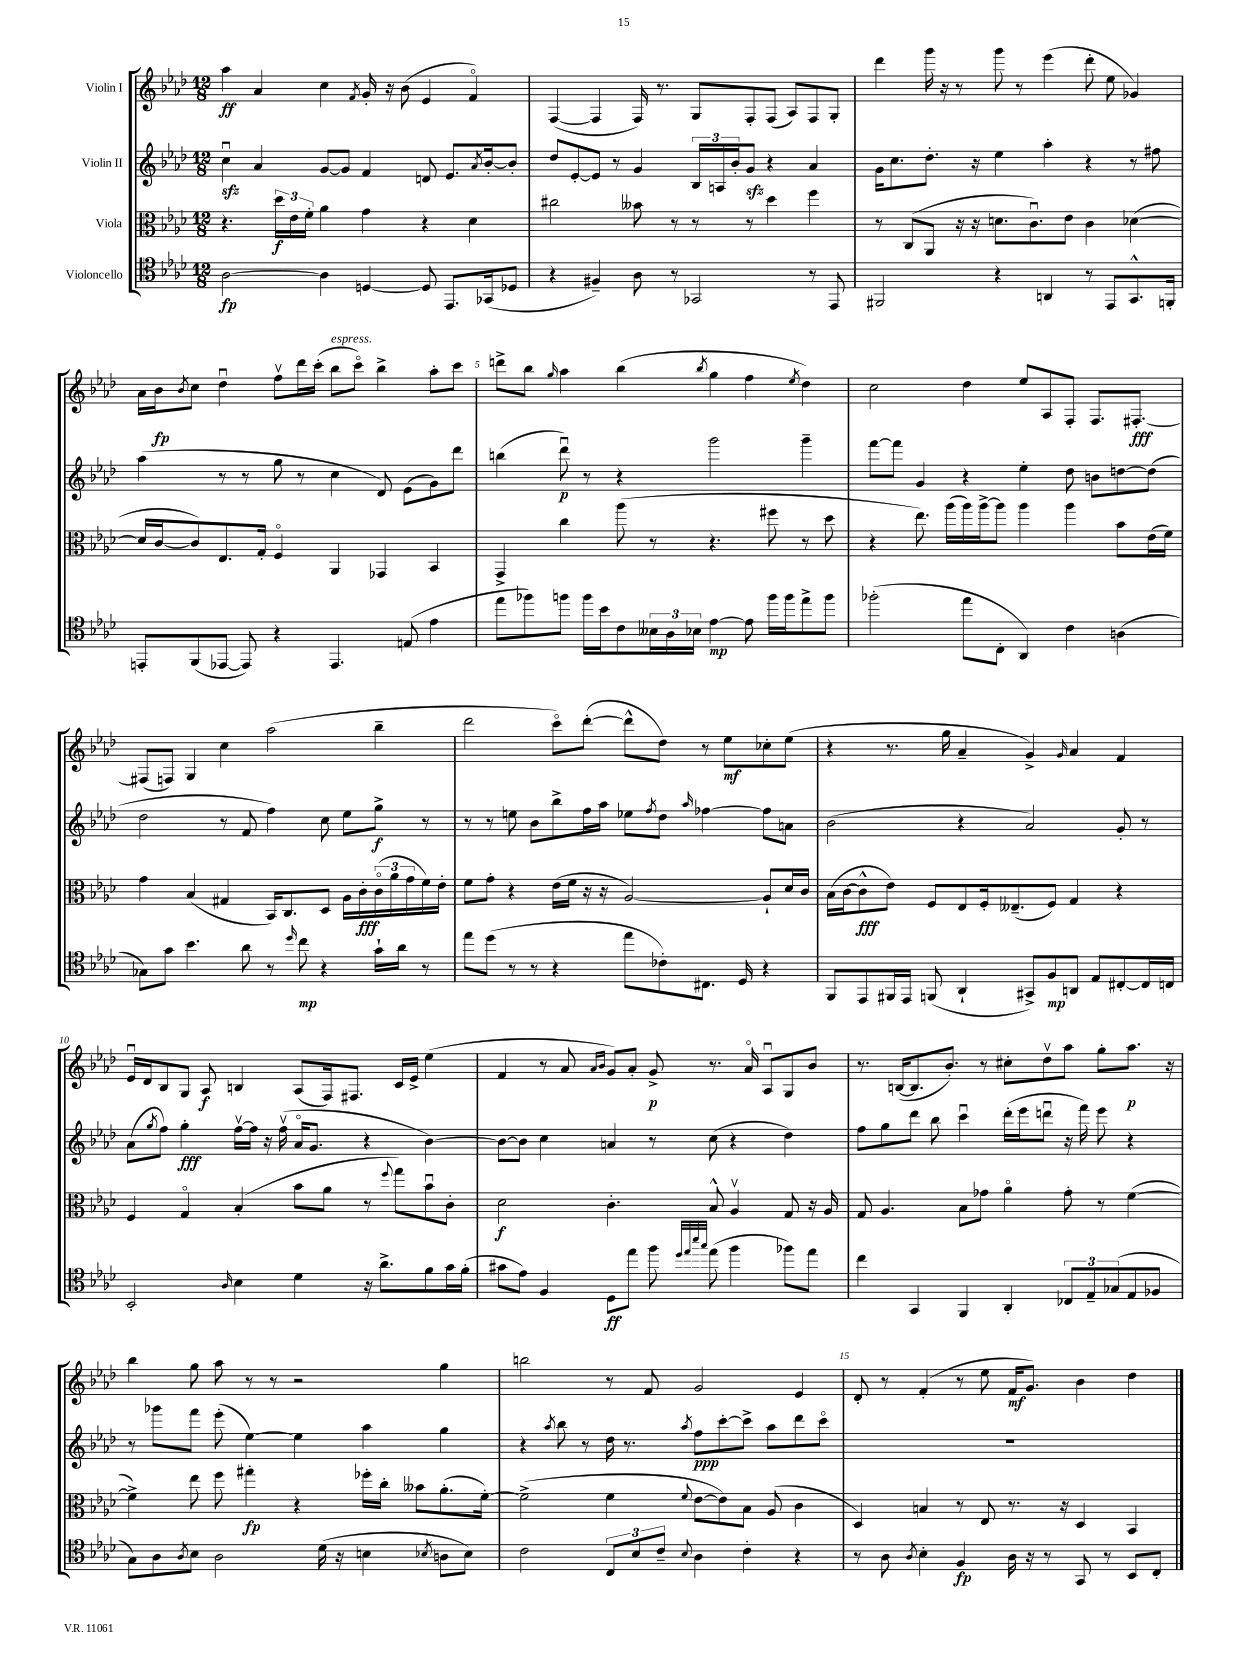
<<
\new StaffGroup <<
\new Staff = "s0" \with { instrumentName = "Violin I" } {
    \clef treble \key aes \major \numericTimeSignature \time 12/8
    aes''4\ff aes'4 c''4 \acciaccatura { f'8 } g'16-. r16 bes'8( ees'4 f'4\flageolet) |
    f4~( f4 f16) r8. g8 f8-. f8( aes8) f8 g8-. |
    des'''4 g'''16 r16 r8 g'''8 r8 ees'''4( des'''8-. ees''8 ges'4) |
    aes'16 bes'16\fp \acciaccatura { bes'8 } c''8 des''4\downbow f''8\upbow des'''16 c'''16-.( bes''8^\markup { \italic "espress." } c'''8\flageolet) bes''4-> aes''8-. c'''8 |
    d'''8-> bes''8 \grace { g''16 } aes''4 bes''4( \acciaccatura { bes''8 } g''4 f''4 \acciaccatura { ees''8 } des''4) |
    c''2 des''4 ees''8 aes8 f8-. f8. fis8.~-.\fff |
    fis8( f8) g4 c''4 aes''2( bes''4-- |
    des'''2 c'''8\flageolet) des'''8~-.( des'''8-^ des''8) r8 ees''8\mf ces''8-. ees''8( |
    r4 r8. g''16 aes'4-- g'4->) \grace { g'16 } aes'4 f'4 |
    ees'16\downbow des'16 bes8 g8 aes8\f b4 aes8( f16) fis8. c'16 ees'16-> ees''4( |
    f'4 r8 aes'8 \grace { aes'16 bes'16 } g'8) aes'8-. g'8->\p r8. aes'16\flageolet aes8\downbow g8 bes'8 |
    r8. b16~( b8. bes'8.-.) r8 cis''8-. des''8\upbow aes''8 g''8-. aes''8.\p r16 |
    bes''4 g''8 aes''8 r8 r8 r2 g''4 |
    b''2 r8 f'8 g'2 ees'4 |
    des'8-. r8 f'4-.( r8 ees''8 f'16\mf g'8.) bes'4 des''4 \bar "|." |
}
\new Staff = "s1" \with { instrumentName = "Violin II" } {
    \clef treble \key aes \major \numericTimeSignature \time 12/8
    c''4\downbow\sfz aes'4 g'8~ g'8 f'4 d'8 ees'8. \acciaccatura { aes'8 } bes'16~-. bes'8-. |
    des''8 ees'8~-. ees'8 r8 g'4 \tuplet 3/2 { bes16 a16 bes'16-. } g'8\sfz r4 aes'4 |
    g'16 c''8. des''8.-. r16 ees''4 aes''4-. r4 r8 fis''8 |
    aes''4( r8 r8 g''8 r8 c''4 des'8) ees'8( g'8) des'''8 |
    b''4( des'''8\downbow\p) r8 r4 g'''2 g'''4-- |
    f'''8~ f'''8 g'4 r4 ees''4-. des''8 b'8 d''8~ d''8( |
    des''2 r8 f'8 f''4) c''8 ees''8 g''8->\f r8 |
    r8 r8 e''8 bes'8 bes''8-> f''16 aes''16 ees''8 \acciaccatura { f''8 } des''8 \grace { aes''16 } fes''4~ fes''8 a'8 |
    bes'2( r4 aes'2) g'8-. r8 |
    aes'8( \acciaccatura { g''8 } f''8) g''4-.\fff f''16~\upbow f''16 r16 f''16\upbow( aes'16\flageolet g'8. r4 bes'4~) |
    bes'8~ bes'8 c''4 a'4 r8 c''8( r4 des''4) |
    f''8 g''8 des'''8 bes''8 c'''4\downbow des'''16-.( ees'''16 d'''8\downbow r16 f'''16) ees'''8 r4 |
    r8 ges'''8 f'''8 ees'''8-.( ees''4~) ees''4 aes''4 g''4 |
    r4 \acciaccatura { aes''8 } bes''8 r8 des''16 r8. \acciaccatura { aes''8 } f''8\ppp c'''8~-. c'''8-> aes''8 des'''8 c'''8\flageolet |
    R1. \bar "|." |
}
\new Staff = "s2" \with { instrumentName = "Viola" } {
    \clef alto \key aes \major \numericTimeSignature \time 12/8
    r4. \tuplet 3/2 { des''16\f ees'16 f'16-. } aes'4 g'4 r4 des'4 |
    cis''2 beses'8 r8 r8 r8 des''4 f''4 |
    r8 c8( aes,8 r16 r16 d'8. c'8.\downbow) ees'8 c'4 des'4~( |
    des'16 c'16~ c'8) ees8. g16-. f4\flageolet aes,4 ges,4 bes,4 |
    g,4-> c''4 aes''8( r8 r4. fis''8 r8 des''8 |
    r4 ees''8.) aes''16( aes''16) aes''16~-> aes''8 aes''4 aes''4 bes'8 ees'16( f'16) |
    g'4 bes4( gis4 bes,16) c8. des8 aes16 c'16-.\fff \tuplet 3/2 { c'16\flageolet( aes'16 g'16 } f'16) ees'16-. |
    f'8 g'8-. r4 ees'16( f'16 r16 r16 aes2~) aes8-! des'16 c'16 |
    bes16( c'16~ c'8-^\fff ees'8) f8 ees8 f16-. eeses8.--( f8) g4 r4 |
    f4 g4\flageolet bes4-.( bes'8 aes'8 r8 \appoggiatura { f''8 } g''8) bes'8\downbow c'8-. |
    des'2\f c'4.-. bes8-^ aes4\upbow g8 r16 aes16 |
    g8 aes4. bes8 ges'8 aes'4\flageolet ges'8-. r8 f'4~( |
    f'4->) ees''8 f''8 gis''4-.\fp r4 fes''16-. c''16-. beses'8 aes'8.-.( f'16~-.) |
    f'2->( f'4 \appoggiatura { f'8 } ees'8~ ees'8) bes8 aes8( c'4 |
    des4) b4 r8 ees8 r8. r16 des4 bes,4 \bar "|." |
}
\new Staff = "s3" \with { instrumentName = "Violoncello" } {
    \clef tenor \key aes \major \numericTimeSignature \time 12/8
    aes2~\fp aes4 d4~ d8 ees,8. ges,16( des8 |
    r4 fis4--) aes8 r8 ges,2 r8 ees,8 |
    fis,2 r4 a,4 r8 ees,8 g,8.-^ f,16-. |
    e,8-. f,8( ees,8~ ees,8) r4 ees,4. e8( ees'4 |
    ees''8 fes''8) f''8 f''16 bes'16 c'8 \tuplet 3/2 { beses16 aes16 bes16 } ees'4~\mp ees'8 f''16 f''16 ees''8-> f''8 |
    fes''2-.( ees''8 c8-. aes,4) c'4 a4( |
    ges8) g'8 bes'4. aes'8 r8 \grace { des''16 } c''8\mp r4 g'16-! aes'16 r8 |
    ees''8 des''8( r8 r8 r4 ees''8 ces'8-.) cis8. des16 r4 |
    f,8 ees,8 fis,16 ees,16 f,8( aes,4-! gis,8->) f8\mp a,8 ees8 cis8~-. cis16 c16 |
    bes,2-. \grace { aes16 } bes4 des'4 r16 aes'8.-> f'8 g'16 f'16-.( |
    gis'8 ees'8) f4 des8\ff ees''8 f''8 \grace { des''32 ees''32 bes''32 g''32 } ees''8( f''4 fes''8) ees''8 |
    c''4 g,4 f,4 aes,4-. \tuplet 3/2 { ces8 ees8-- ges8( } ees8 fes8 |
    g8) aes8 \acciaccatura { aes8 } bes8 aes2 des'16( r16 b4 \acciaccatura { bes8 } a8 bes8) |
    c'2 \tuplet 3/2 { c8 bes8 c'8-- } \appoggiatura { bes8 } aes4 c'4-. r4 |
    r8 aes8 \acciaccatura { aes8 } bes4-. f4\fp aes16 r16 r8 g,8 r8 bes,8 c8-. \bar "|." |
}
>>
>>
\layout { \context { \Score \override BarNumber.break-visibility = ##(#f #t #t) barNumberVisibility = #(every-nth-bar-number-visible 5) } }
